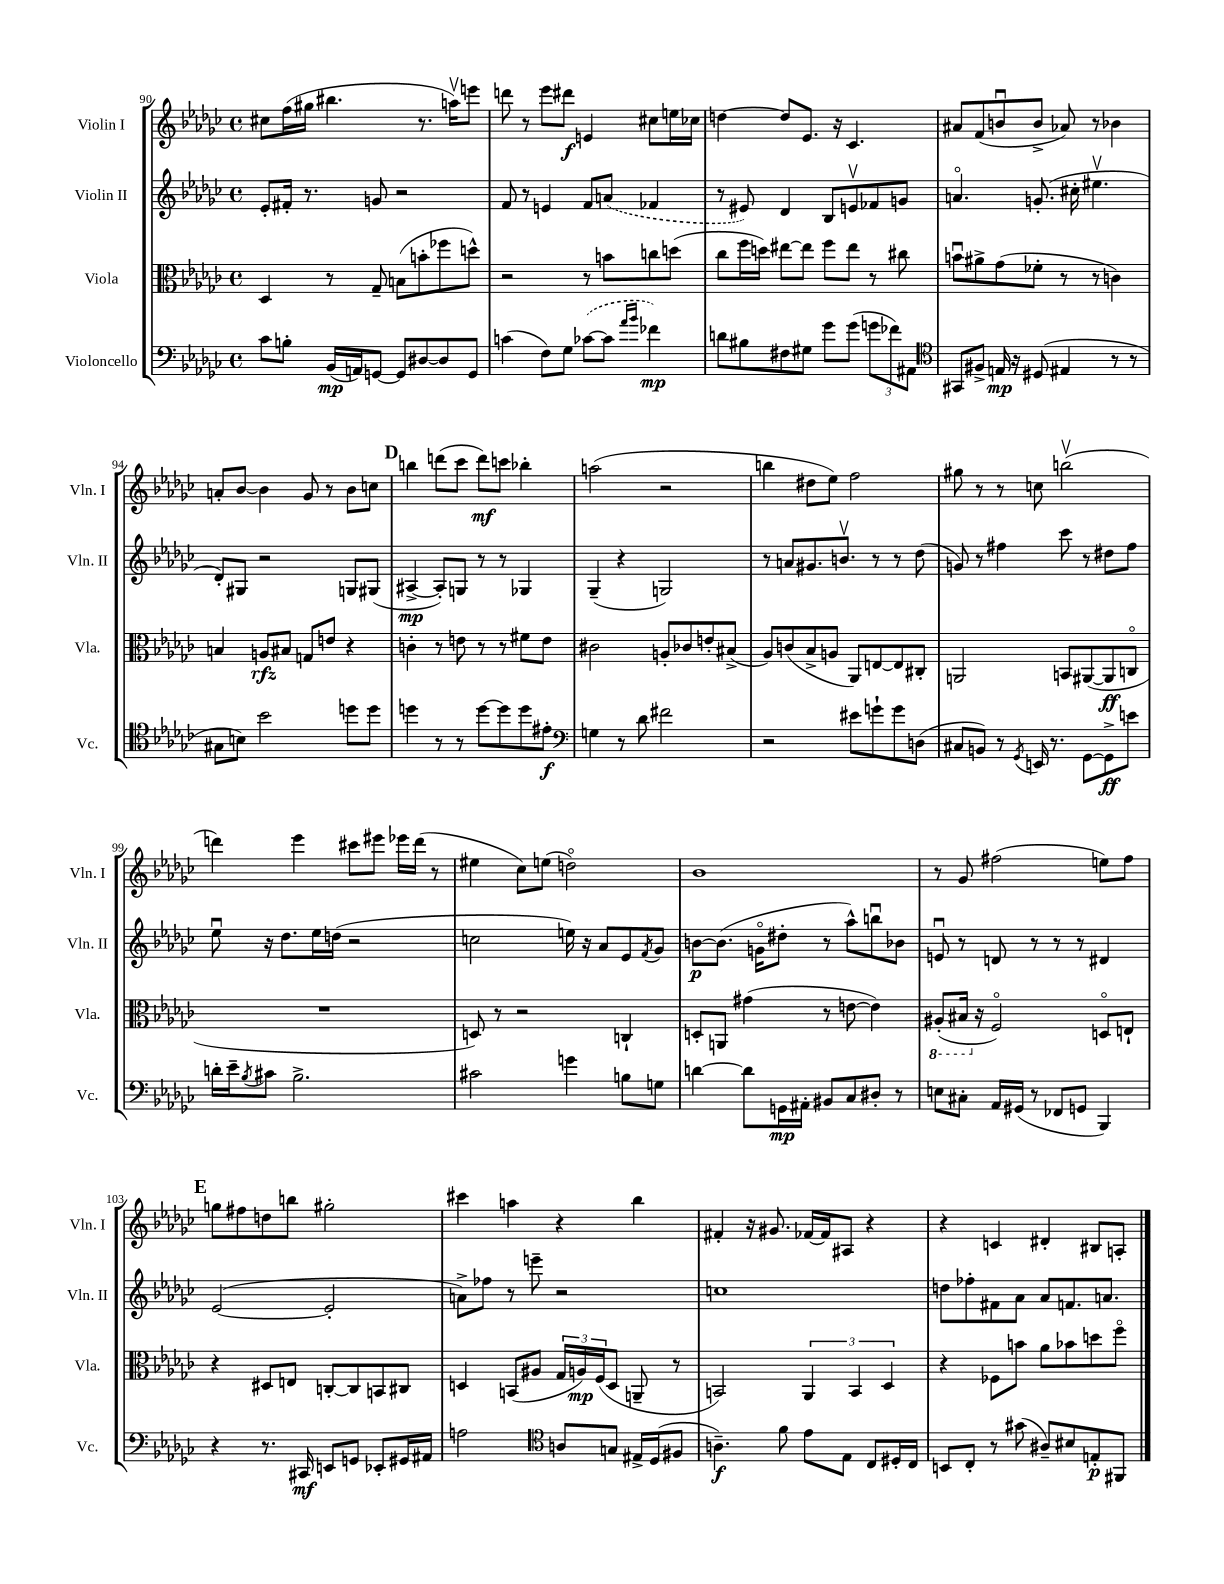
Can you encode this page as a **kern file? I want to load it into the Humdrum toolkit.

**kern	**dynam	**kern	**dynam	**kern	**dynam	**kern	**dynam
*part4	*part4	*part3	*part3	*part2	*part2	*part1	*part1
*staff4	*staff4	*staff3	*staff3	*staff2	*staff2	*staff1	*staff1
*I"Violoncello	*	*I"Viola	*	*I"Violin II	*	*I"Violin I	*
*I'Vc.	*	*I'Vla.	*	*I'Vln. II	*	*I'Vln. I	*
*clefF4	*	*clefC3	*	*clefG2	*	*clefG2	*
*k[b-e-a-d-g-c-]	*	*k[b-e-a-d-g-c-]	*	*k[b-e-a-d-g-c-]	*	*k[b-e-a-d-g-c-]	*
*M4/4	*	*M4/4	*	*M4/4	*	*M4/4	*
*met(c)	*	*met(c)	*	*met(c)	*	*met(c)	*
=90	=90	=90	=90	=90	=90	=90	=90
8c-\L	.	4D-/	.	8e-'/L	.	8cc#X\L	.
8Bn'\J	.	.	.	16f#X'/Jk	.	(16ff\L	.
.	.	.	.	8.r	.	16gg#X\JJ	.
(16BB-/LL	mp	8r	.	.	.	4.bb#X\	.
16AAn/J)	.	.	.	.	.	.	.
[8GGn/J	.	8G-~/	.	8gn/	.	.	.
8GG/L]	.	(8Bn\L	.	2r	.	.	.
[8D#X/	.	8bn'\	.	.	.	8.r	.
8D#/]	.	8ff-X\	.	.	.	.	.
.	.	.	.	.	.	16aanv\KL)	.
8GG/J	.	8ddn^^\J)	.	.	.	8eeen\J	.
=91	=91	=91	=91	=91	=91	=91	=91
(4cn\	.	2r	.	8f/	.	8dddn\	.
.	.	.	.	8r	.	8r	.
8F\L)	.	.	.	4en/	.	8eee-\L	.
8G-\J	.	.	.	.	.	8ddd#X\J	f
([8c-X\L	.	8r	.	8f/L	.	4en/	.
8c-\J]	.	8bn\L	.	(8an/J	.	.	.
16qqa-/LL	.	.	.	.	.	.	.
16qqb-/JJ	.	.	.	.	.	.	.
4f-X\)	mp	8ccn\	.	4f-X/	.	8cc#X\L	.
.	.	(8ddn\J	.	.	.	16een\L	.
.	.	.	.	.	.	16cc-X\JJ	.
=92	=92	=92	=92	=92	=92	=92	=92
8dn\L	.	8cc-\L	.	8r	.	[4ddn\	.
8B#X\	.	16ff\L	.	8e#X/)	.	.	.
.	.	16ddn\JJ)	.	.	.	.	.
8F#X\	.	[8ee#X\L	.	4d-/	.	8dd/L]	.
8G#X\J	.	8ee#\J]	.	.	.	8.e-/J	.
8g-\L	.	8ff\L	.	8B-/L	.	.	.
.	.	.	.	.	.	16r	.
(8g-\J	.	8ee#\J	.	8env/	.	4.c-/	.
12gn\L	.	8r	.	8f-X/	.	.	.
12f-X\)	.	.	.	.	.	.	.
.	.	8cc#X\	.	8gn/J	.	.	.
12AA#X\J	.	.	.	.	.	.	.
=93	=93	=93	=93	=93	=93	=93	=93
*clefC4	*	*	*	*	*	*	*
8GG#X/L	.	8bnu\L	.	4.an/	.	8a#X/L	.
8F#X^/J	.	8a#X^\	.	.	.	(8f/	.
16En/	mp	(8g-\	.	.	.	8bnu/	.
16r	.	.	.	.	.	.	.
(8D#X/	.	8f-X'\J	.	(8.gn'/	.	8b^/J	.
4E#X/	.	8r	.	.	.	8a-X/)	.
.	.	.	.	16cc#X'\	.	.	.
.	.	8r	.	4.ee#Xv\	.	8r	.
8r	.	4cn\)	.	.	.	4b-X\	.
8r	.	.	.	.	.	.	.
!!LO:LB:g=z
=94	=94	=94	=94	=94	=94	=94	=94
8G#X\L	.	4Bn/	.	8d-'/L)	.	8an'/L	.
8Bn\J)	.	.	.	8G#X/J	.	[8b-/J	.
2b-\	.	8An/L	rfz	2r	.	4b-\]	.
.	.	8B#X/J	.	.	.	.	.
.	.	8Gn/L	.	.	.	8g-/	.
.	.	8en/J	.	.	.	8r	.
8ddn\L	.	4r	.	8Gn/L	.	8b-\L	.
8dd\J	.	.	.	(8G#X/J	.	8ccn\J	.
!!LO:REH:place=s1:t=D
=95	=95	=95	=95	=95	=95	=95	=95
4ddn\	.	4cn'\	.	[4A#X^/	mp	4bbn\	.
8r	.	8r	.	8A#'/L])	.	(8dddn\L	.
8r	.	8en\	.	8Gn/J	.	8ccc-\J	.
[8dd\L	.	8r	.	8r	.	8ddd\L)	mf
8dd\]	.	8r	.	8r	.	8cccn\J	.
8dd\	.	8f#X\L	.	4G-X/	.	4bb-X'\	.
8e#X'\J	f	8e\J	.	.	.	.	.
=96	=96	=96	=96	=96	=96	=96	=96
*clefF4	*	*	*	*	*	*	*
4Gn\	.	2c#X\	.	(4G-~/	.	(2aan\	.
8r	.	.	.	4r	.	.	.
8d-\	.	.	.	.	.	.	.
2f#X\	.	8An'/L	.	2Gn/)	.	2r	.
.	.	8c-X/	.	.	.	.	.
.	.	8en'/	.	.	.	.	.
.	.	(8B#X^/J	.	.	.	.	.
=97	=97	=97	=97	=97	=97	=97	=97
2r	.	8A-/L)	.	8r	.	4bbn\	.
.	.	(8cn/	.	8an/L	.	.	.
.	.	8B-^/	.	8.g#X/	.	8dd#X\L	.
.	.	8An/J	.	.	.	8ee-\J)	.
.	.	.	.	8.bnv/J	.	.	.
8e#X\L	.	8AA-/L)	.	.	.	2ff\	.
8gn`\	.	[8En/	.	8r	.	.	.
8g\	.	8E/]	.	8r	.	.	.
(8Dn\J	.	8C#X'/J	.	(8dd-\	.	.	.
=98	=98	=98	=98	=98	=98	=98	=98
8C#X/L	.	2AAn/	.	8gn/)	.	8gg#X\	.
8BBn/J)	.	.	.	8r	.	8r	.
8r	.	.	.	4ff#X\	.	8r	.
8qGG-/	.	.	.	.	.	.	.
16EEn/	.	.	.	.	.	8ccn\	.
8.r	.	.	.	.	.	.	.
.	.	8BBn/L	.	8ccc-\	.	(2bbnv\	.
[8GG-\L	.	([8AA#X/	.	8r	.	.	.
8GG-^\]	ff	8AA#/]	ff	8dd#X\L	.	.	.
8en\J	.	8Cn/J	.	8ff#\J	.	.	.
!!LO:LB:g=z
=99	=99	=99	=99	=99	=99	=99	=99
16dn'\LL	.	1r	.	8ee-u\	.	4dddn\)	.
16e-~\J	.	.	.	.	.	.	.
8qB-/	.	.	.	.	.	.	.
8c#X\J	.	.	.	16r	.	.	.
.	.	.	.	8.dd-\L	.	.	.
2.B-^\	.	.	.	.	.	4eee-\	.
.	.	.	.	16ee-\L	.	.	.
.	.	.	.	(16ddn\JJ	.	.	.
.	.	.	.	2r	.	8ccc#X\L	.
.	.	.	.	.	.	8eee#X\J	.
.	.	.	.	.	.	16eee-X\LL	.
.	.	.	.	.	.	(16ddd\JJ	.
.	.	.	.	.	.	8r	.
=100	=100	=100	=100	=100	=100	=100	=100
2c#X\	.	8Dn/)	.	2ccn\	.	4ee#X\	.
.	.	8r	.	.	.	.	.
.	.	2r	.	.	.	8cc-\L)	.
.	.	.	.	.	.	(8een\J	.
4gn\	.	.	.	16een\)	.	2ddn\)	.
.	.	.	.	16r	.	.	.
.	.	.	.	8a-/L	.	.	.
8Bn\L	.	4Cn`/	.	8e-/	.	.	.
.	.	.	.	8qf/	.	.	.
8Gn\J	.	.	.	8g-/J	.	.	.
=101	=101	=101	=101	=101	=101	=101	=101
[4dn\	.	8Dn'/L	.	[8bn\L	p	1b-	.
.	.	8AAn/J	.	(8.b\J]	.	.	.
8d\L]	.	(4g#X\	.	.	.	.	.
.	.	.	.	16gn\KL	.	.	.
16GGn\L	mp	.	.	8dd#X'\J	.	.	.
16AA#X'\JJ	.	.	.	.	.	.	.
8BB#X/L	.	8r	.	8r	.	.	.
8C-/	.	[8en\	.	8aa-^^\L)	.	.	.
8D#X'/J	.	4e\])	.	8bbnu\	.	.	.
8r	.	.	.	8b-X\J	.	.	.
=102	=102	=102	=102	=102	=102	=102	=102
*	*	*8ba	*	*	*	*	*
8En\L	.	(8AA#X'/L	.	8enu/	.	8r	.
8C#X'\J	.	16BB#X/Jk	.	8r	.	8g-/	.
*	*	*X8ba	*	*	*	*	*
.	.	16r	.	.	.	.	.
16AA-/LL	.	2F/)	.	8dn/	.	(2ff#X\	.
(16GG#X/JJ	.	.	.	.	.	.	.
8r	.	.	.	8r	.	.	.
8FF-X/L	.	.	.	8r	.	.	.
8GGn/J	.	.	.	8r	.	.	.
4BBB-/)	.	8Dn/L	.	4d#X/	.	8een\L)	.
.	.	8En`/J	.	.	.	8ff#\J	.
!!LO:LB:g=z
!!LO:REH:place=s1:t=E
=103	=103	=103	=103	=103	=103	=103	=103
4r	.	4r	.	([2e-/	.	8ggn\L	.
.	.	.	.	.	.	8ff#X\	.
8.r	.	8D#X/L	.	.	.	8ddn\	.
.	.	8En/J	.	.	.	8bbn\J	.
16CC#X/	mf	.	.	.	.	.	.
8EEn/L	.	[8Cn'/L	.	2e-'/]	.	2gg#X'\	.
8GGn/J	.	8C/]	.	.	.	.	.
8EE-X'/L	.	8BBn/	.	.	.	.	.
16GG#X/L	.	8C#X/J	.	.	.	.	.
16AA#X/JJ	.	.	.	.	.	.	.
=104	=104	=104	=104	=104	=104	=104	=104
2An\	.	4Dn/	.	8an^\L)	.	4ccc#X\	.
.	.	.	.	8ff-X\J	.	.	.
.	.	(8BBn/L	.	8r	.	4aan\	.
.	.	8A#X/J	.	8eeen~\	.	.	.
*clefC4	*	*	*	*	*	*	*
8An/L	.	24G-/LL	.	2r	.	4r	.
.	.	24An/)	mp	.	.	.	.
.	.	(24F/J	.	.	.	.	.
8Gn/J	.	8D/J	.	.	.	.	.
16E#X^/LL	.	8AAn~/	.	.	.	4bb-\	.
(16D-/J	.	.	.	.	.	.	.
8F#X/J	.	8r	.	.	.	.	.
=105	=105	=105	=105	=105	=105	=105	=105
4.An~\)	f	2BBn/)	.	1ccn	.	4f#X'/	.
.	.	.	.	.	.	16r	.
.	.	.	.	.	.	8.g#X/	.
8f\	.	.	.	.	.	.	.
8e-\L	.	6AA-/	.	.	.	[16f-X/LL	.
.	.	.	.	.	.	16f-/J]	.
8E-\J	.	.	.	.	.	8A#X/J	.
.	.	6BB/	.	.	.	.	.
8C-/L	.	.	.	.	.	4r	.
.	.	6D-/	.	.	.	.	.
16D#X'/L	.	.	.	.	.	.	.
16C-/JJ	.	.	.	.	.	.	.
=106	=106	=106	=106	=106	=106	=106	=106
8BBn/L	.	4r	.	8ddn\L	.	4r	.
8C-'/J	.	.	.	8ff-X'\	.	.	.
8r	.	8F-X\L	.	8f#X\	.	4cn/	.
(8g#X\	.	8bn\J	.	8a-\J	.	.	.
8A#X~/L)	.	8a-\L	.	8a-/L	.	4d#X'/	.
8B#X/	.	8b-X\	.	8.fn/	.	.	.
8En'/	p	8ddn\	.	.	.	8B#X/L	.
.	.	.	.	8.an/J	.	.	.
8FF#X/J	.	8ff\J	.	.	.	8An'/J	.
==	==	==	==	==	==	==	==
*-	*-	*-	*-	*-	*-	*-	*-
